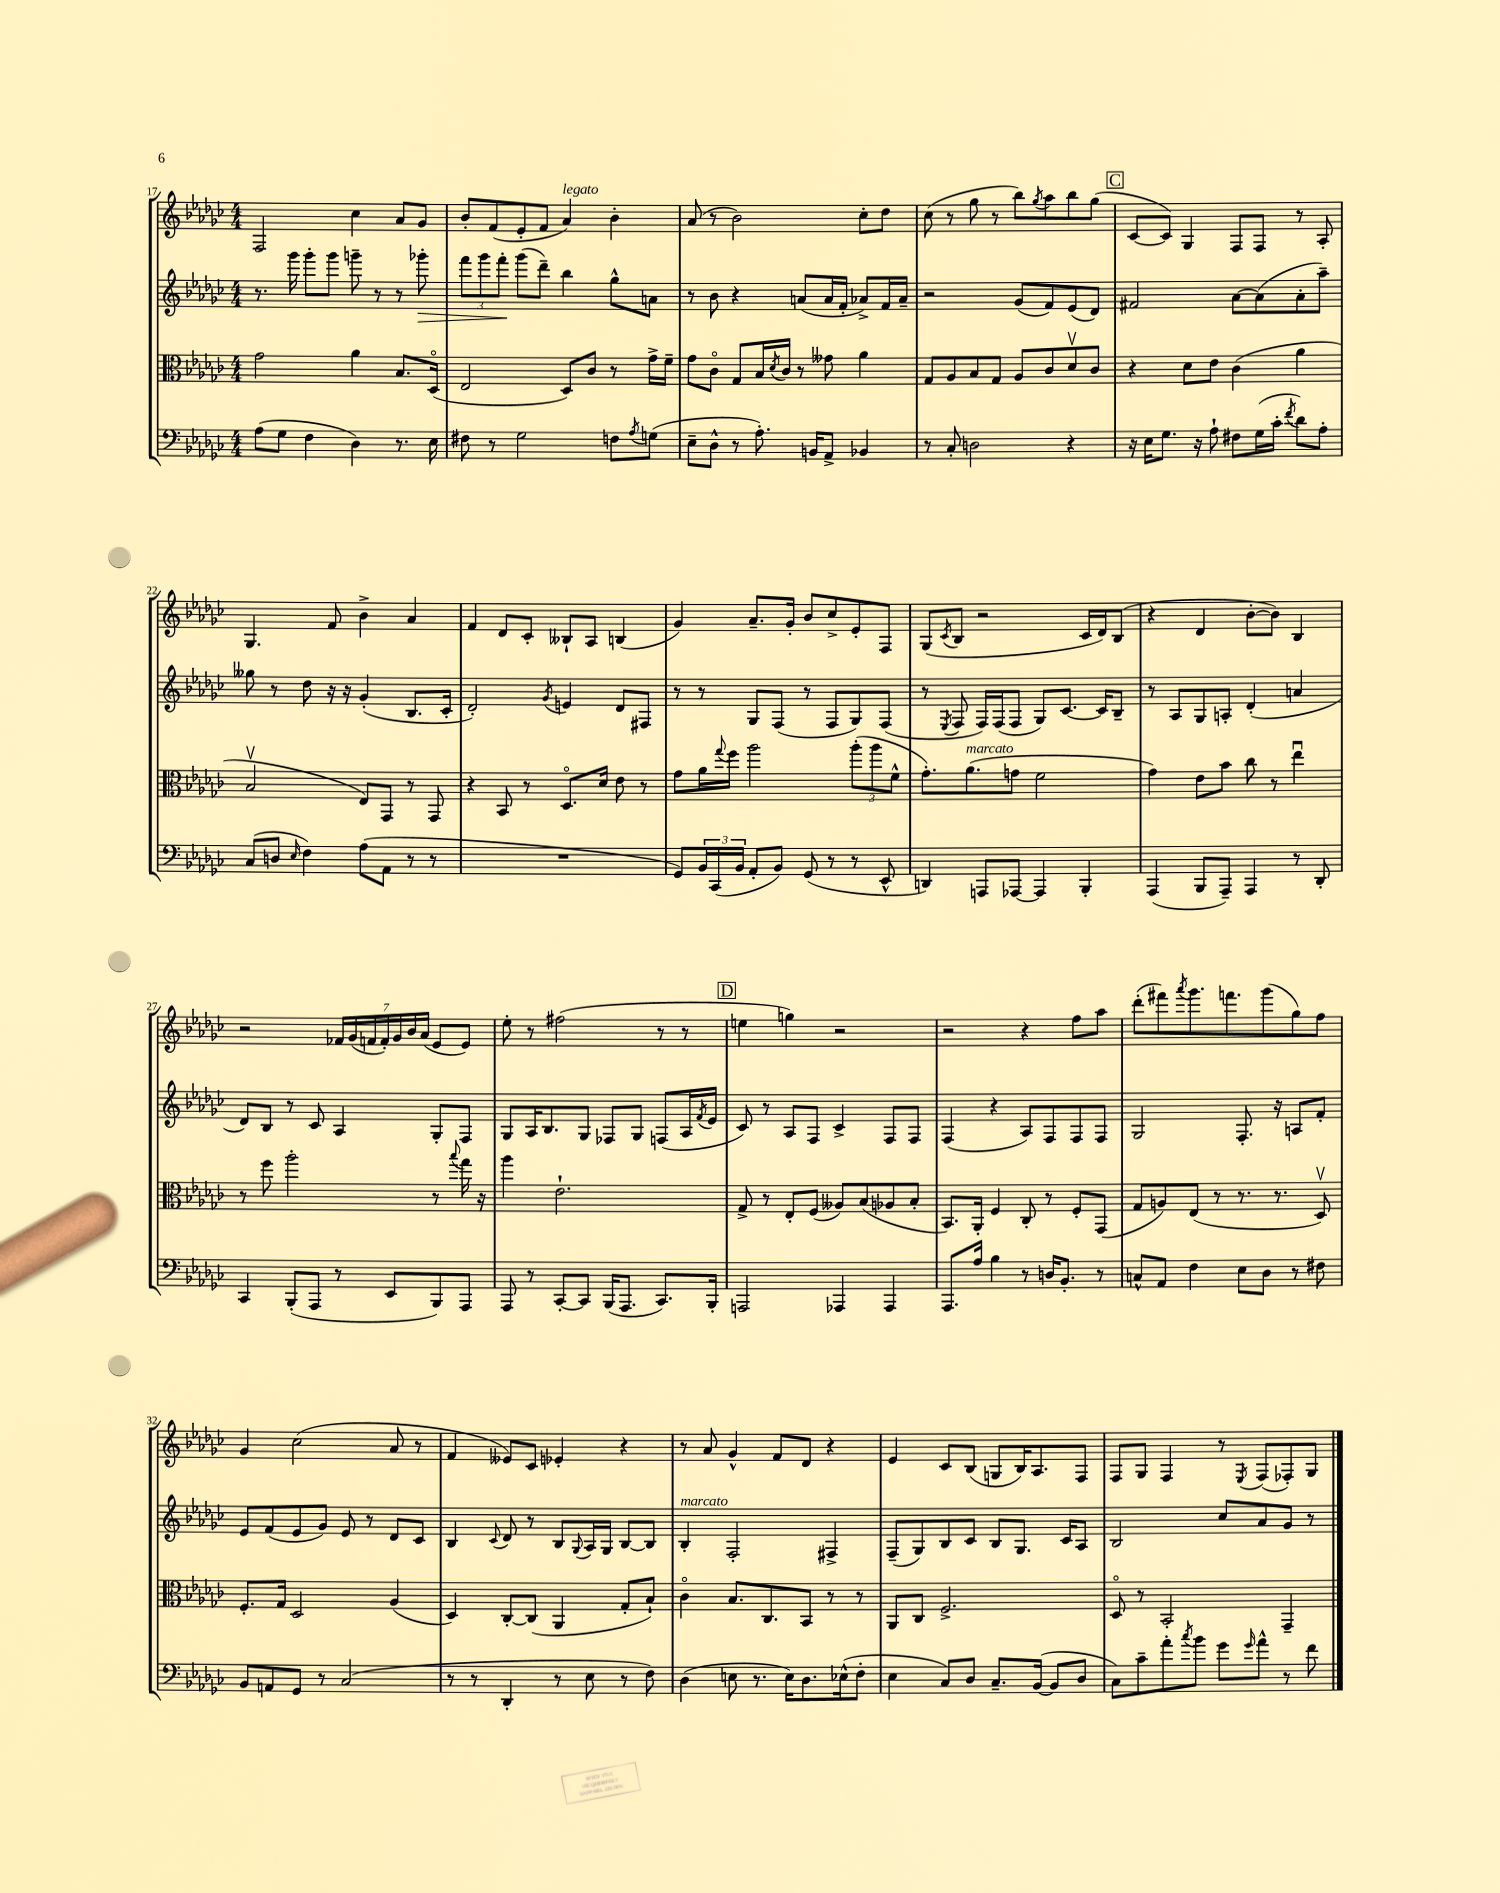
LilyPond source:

<<
\new StaffGroup <<
\new Staff = "s0" {
    \clef treble \key ges \major \numericTimeSignature \time 4/4
    f2 ces''4 aes'8 ges'8 |
    bes'8-. f'8( ees'8-. f'8 aes'4^\markup { \italic "legato" }) bes'4-. |
    aes'8( r8 bes'2) ces''8-. des''8 |
    ces''8( r8 ges''8 r8 bes''8) \acciaccatura { ges''8 } aes''8 bes''8 ges''8( |
    \mark \markup { \box "C" } ces'8~ ces'8) ges4 f8 f8 r8 aes8-. |
    ges4. f'8 bes'4-> aes'4 |
    f'4 des'8 ces'8-. beses8-! aes8 b4( |
    ges'4) aes'8.-- ges'16-. bes'8 ces''8-> ees'8-. f8 |
    ges8( \acciaccatura { ces'8 } bes8 r2 ces'16 des'16) bes8( |
    r4 des'4 bes'8~-. bes'8) bes4 |
    r2 \tuplet 7/4 { fes'16 ges'16( f'16 f'16-.) ges'16 bes'16 aes'16( } ees'8 ees'8) |
    ees''8-. r8 fis''2( r8 r8 |
    \mark \markup { \box "D" } e''4 g''4) r2 |
    r2 r4 f''8 aes''8 |
    des'''8-.( fis'''8) \acciaccatura { aes'''8 } ges'''8. f'''8. ges'''8( ges''8) f''8 |
    ges'4 ces''2( aes'8 r8 |
    f'4 eeses'8) ces'8 ees'4-. r4 |
    r8 aes'8 ges'4-^ f'8 des'8 r4 |
    ees'4 ces'8 bes8( g8 bes16) aes8. f8 |
    f8 ges8 f4 r8 \acciaccatura { ees8 } f8( fes8-.) ges8 \bar "|." |
}
\new Staff = "s1" {
    \clef treble \key ges \major \numericTimeSignature \time 4/4
    r8. ges'''16 ges'''8-. ges'''8 g'''8-- r8 r8 ges'''8-.\> |
    \tuplet 3/2 { f'''8 ges'''8 f'''8-.\! } ges'''8( des'''8--) bes''4 ges''8-^ a'8 |
    r8 bes'8 r4 a'8( a'16 f'16-. aes'8->) f'16 aes'16-- |
    r2 ges'8( f'8) ees'8( des'8) |
    \mark \markup { \box "C" } fis'2 aes'8~ aes'8( aes'8-. aes''8--) |
    geses''8 r8 des''8 r16 r16 ges'4-.( bes8. ces'16-. |
    des'2-.) \acciaccatura { ges'8 } e'4 des'8 fis8 |
    r8 r8 ges8 f8( r8 f8 ges8) f8( |
    r8 \acciaccatura { ees8 } f8 f16) f16( f8 ges8) ces'8.~ ces'16 bes8-- |
    r8 aes8 ges8 a8-. des'4-.( a'4 |
    des'8) bes8 r8 ces'8 aes4 ges8-. f8 |
    ges8 aes16 bes8. ges8 fes8 ges8 f8( aes16 \acciaccatura { f'8 } ees'16 |
    \mark \markup { \box "D" } ces'8) r8 aes8 f8 ces'4-> f8 f8 |
    f4( r4 aes8) f8 f8 f8 |
    ges2 f8.-. r16 a8 f'8-. |
    ees'8 f'8( ees'8 ges'8) ees'8 r8 des'8 ces'8 |
    bes4 \appoggiatura { ces'8 } des'8 r8 bes8 \appoggiatura { ges8 } aes16 ges16 bes8~ bes8 |
    bes4-.^\markup { \italic "marcato" } f2-. fis4-> |
    f8--( ges8) bes8 ces'8 bes8 ges8. ces'16 aes8 |
    bes2 ces''8 aes'8 ges'8 r8 \bar "|." |
}
\new Staff = "s2" {
    \clef alto \key ges \major \numericTimeSignature \time 4/4
    ges'2 aes'4 bes8. des16\flageolet( |
    ees2 des8) ces'8 r8 ges'16-> f'16-- |
    ges'8 ces'8\flageolet ges8 bes16 \acciaccatura { des'8 } ces'16 r8 geses'8 aes'4 |
    ges8 aes8 bes8 ges8 aes8 ces'8 des'8\upbow ces'8 |
    \mark \markup { \box "C" } r4 des'8 ees'8 ces'4( aes'4 |
    bes2\upbow ees8) ges,8 r8 ges,8 |
    r4 bes,8 r8 des8.\flageolet des'16 ees'8 r8 |
    ges'8 aes'16 \appoggiatura { ges''8 } f''16 aes''2 \tuplet 3/2 { aes''8-.( aes''8 f'8-^ } |
    ges'8.-.) aes'8.^\markup { \italic "marcato" }( g'8 f'2 |
    ges'4) ees'8 bes'8 ces''8 r8 ees''4\downbow |
    r8 f''8 aes''2-. r8 \appoggiatura { bes''8 } ges''16 r16 |
    aes''4 ees'2.-! |
    \mark \markup { \box "D" } ges8-> r8 ees8-. f8( aeses8) bes8( aes8 bes8-. |
    bes,8.) aes,16-. f4 ces8-. r8 f8-. ges,8( |
    ges8 a8) ees8( r8 r8. r8. des8\upbow) |
    f8.-. ges16 des2 aes4( |
    des4) ces8~-. ces8( aes,4 ges8-. bes8-!) |
    ces'4\flageolet bes8. ces8. bes,8 r8 r8 |
    aes,8 ces8 f2.-> |
    des8\flageolet r8 bes,2-. ges,4-- \bar "|." |
}
\new Staff = "s3" {
    \clef bass \key ges \major \numericTimeSignature \time 4/4
    aes8( ges8 f4 des4) r8. ees16 |
    fis8 r8 ges2 f8 \acciaccatura { aes8 } g8( |
    ees8-- des8-^ r8 aes8.-.) b,16 aes,8-> bes,4 |
    r8 ces8-. d2 r4 |
    \mark \markup { \box "C" } r16 ees16 ges8. r16 aes8-! fis8 ges16( ces'16-. \acciaccatura { f'8 } des'8) aes8-. |
    ces8( d8 \grace { ees16 } f4) aes8( aes,8 r8 r8 |
    R1 |
    ges,8) \tuplet 3/2 { bes,16 ces,16( bes,16 } aes,8-. bes,8) ges,8( r8 r8 ees,8-^ |
    d,4) a,,8 aes,,8~ aes,,4 bes,,4-. |
    aes,,4( bes,,8 aes,,8--) aes,,4 r8 des,8-. |
    ces,4 bes,,8-.( aes,,8 r8 ees,8 bes,,8) aes,,8 |
    aes,,8 r8 ces,8~-. ces,8 bes,,16( aes,,8. ces,8.) bes,,16-. |
    \mark \markup { \box "D" } a,,2 aes,,4 aes,,4 |
    aes,,8. aes16 bes4 r8 d16 bes,8.-. r8 |
    c8-^ aes,8 f4 ees8 des8 r8 fis8 |
    bes,8 a,8 ges,8 r8 ces2( |
    r8 r8 des,4-. r8 ees8 r8 f8) |
    des4( e8 r8. e16) des8. ees16-^( f8-. |
    ees4 ces8) des8 ces8.-- bes,16~( bes,8 des8 |
    ces8) ces'8-- aes'8-. \acciaccatura { ces''8 } bes'8 ges'8 \grace { ges'16 } aes'8-^ r8 f'8 \bar "|." |
}
>>
>>
\layout { \context { \Score currentBarNumber = #17 } }
